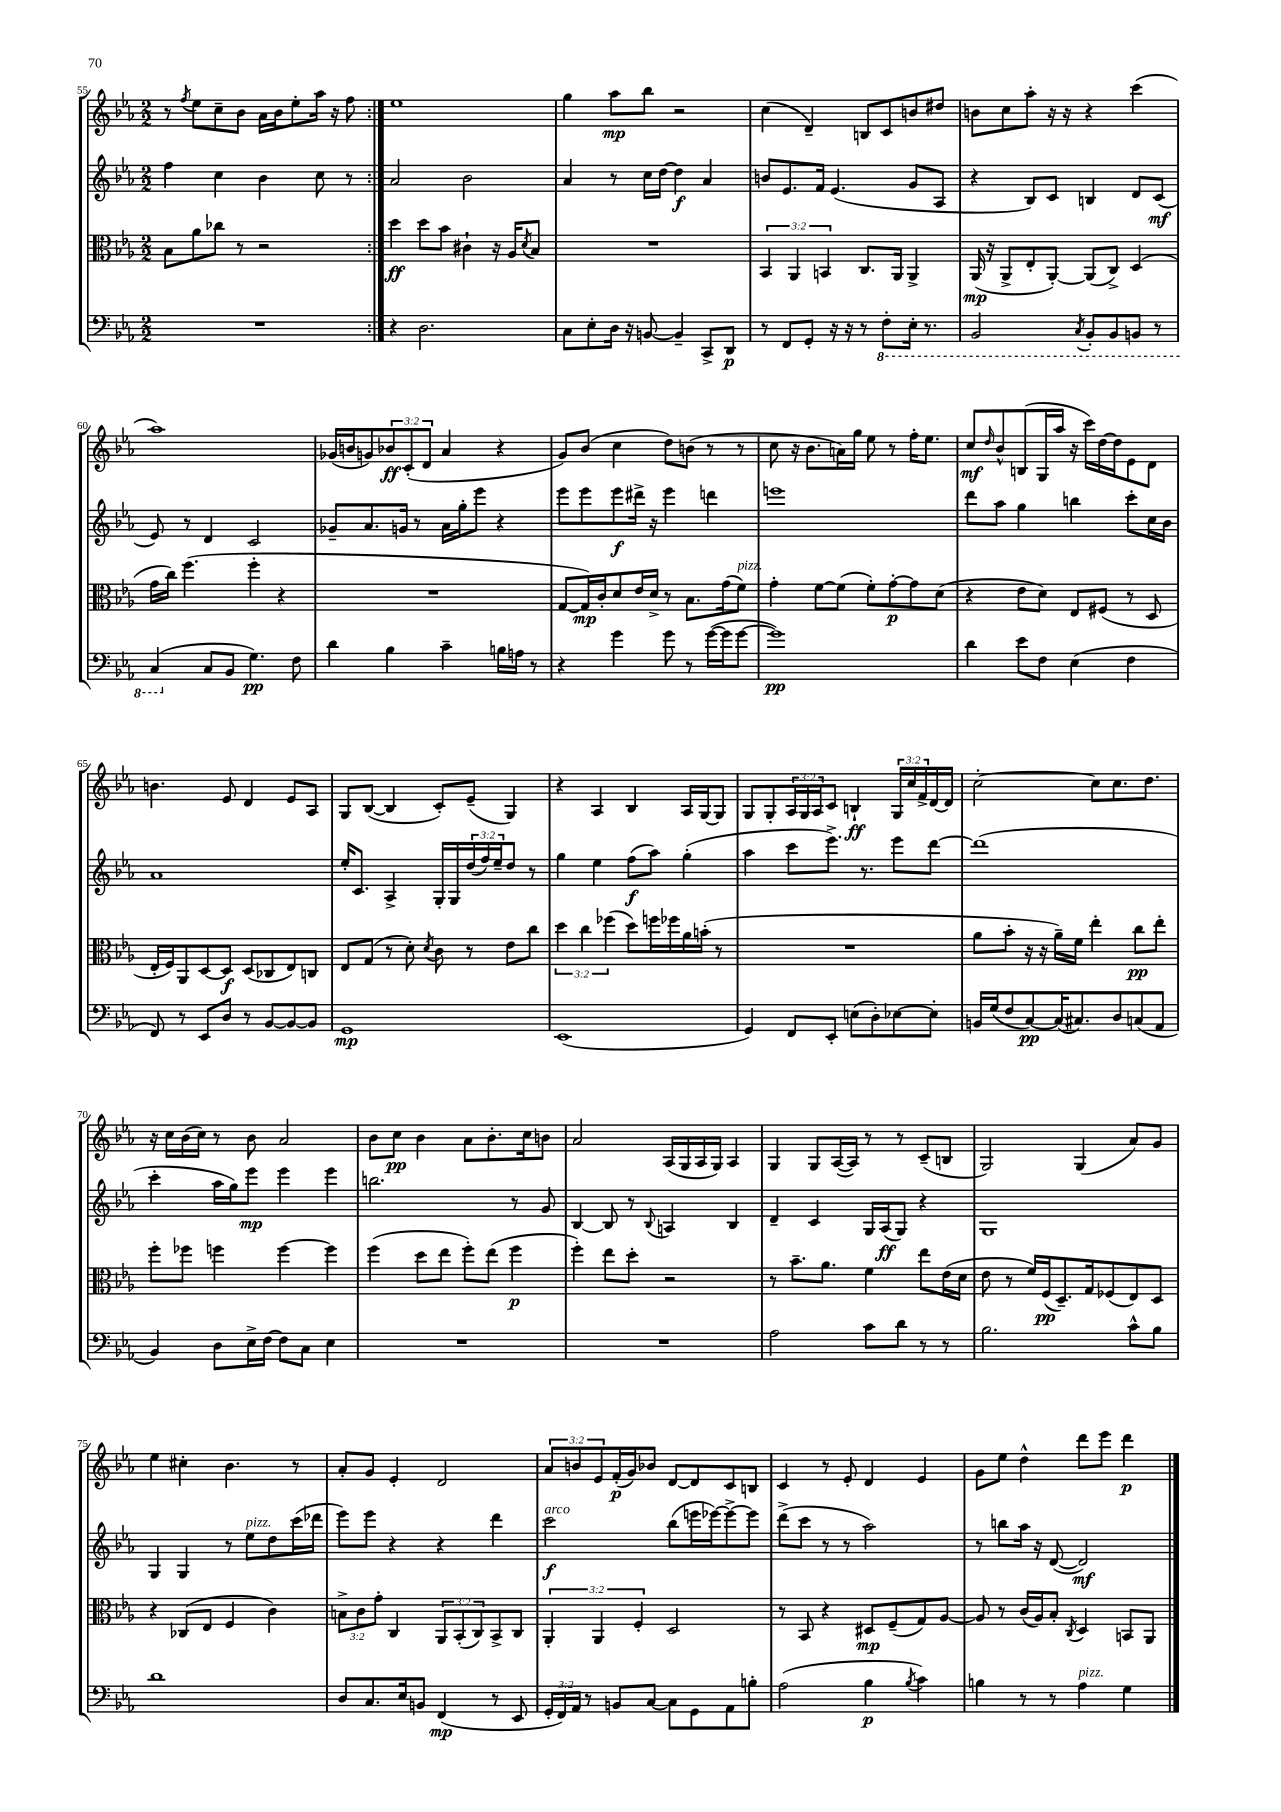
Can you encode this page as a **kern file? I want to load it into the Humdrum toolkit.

**kern	**kern	**kern	**kern
*staff4	*staff3	*staff2	*staff1
*clefF4	*clefC3	*clefG2	*clefG2
*k[b-e-a-]	*k[b-e-a-]	*k[b-e-a-]	*k[b-e-a-]
*M2/2	*M2/2	*M2/2	*M2/2
1r	8B-	4ff	8r
.	.	.	8qff
.	8a-	.	8ee-
.	8cc-	4cc	8cc~
.	8r	.	8b-
.	2r	4b-	16a-
.	.	.	16b-
.	.	.	8ee-'
.	.	8cc	16aa-
.	.	.	16r
.	.	8r	8ff
=:|!	=:|!	=:|!	=:|!
4r	4dd	2a-	1ee-
2.D	8dd	.	.
.	8b-	.	.
.	4c#`	2b-	.
.	16r	.	.
.	16A-	.	.
.	8qd	.	.
.	8B-	.	.
=	=	=	=
8C	1r	4a-	4gg
8E-'	.	.	.
16D	.	8r	8aa-
16r	.	.	.
[8BB	.	16cc	8bb-
.	.	[16dd	.
4BB~]	.	4dd]	2r
8CC^	.	4a-	.
8DD	.	.	.
=	=	=	=
8r	6BB-	8b	(4cc
8FF	.	8.e-	.
.	6AA-	.	.
8GG'	.	.	4d~)
.	.	16f	.
.	6BB	.	.
16r	.	(4.e-	.
16r	.	.	.
8r	8.C	.	8B
8FF'	.	.	8c
.	16AA-	.	.
16EE-'	4AA-^	8g	8b
8.r	.	.	.
.	.	8A-	8dd#
=	=	=	=
2BBB-	(16AA-	4r	8b
.	16r	.	.
.	8AA-^	.	8cc
.	8E-'	8B-)	8aa-'
.	[8AA-')	8c	16r
.	.	.	16r
8qCC	.	.	.
8BBB-'	(8AA-]	4B	4r
8BBB-	8C^)	.	.
8BBB	(4D	8d	(4ccc
8r	.	(8c	.
=	=	=	=
(4CC	16g	8e-)	1aa-)
.	16cc)	.	.
.	(4.ff	8r	.
8C	.	4d	.
8BB-	.	.	.
4.G)	4ff'	2c	.
.	4r	.	.
8F	.	.	.
=	=	=	=
4d	1r	8g-~	(16g-
.	.	.	16b
.	.	8.a-	8g)
4B-	.	.	12b-
.	.	16g	.
.	.	.	(12c'
.	.	8r	.
.	.	.	12d
4c~	.	16a-	4a-
.	.	16gg'	.
.	.	8eee-	.
16B	.	4r	4r
16A	.	.	.
8r	.	.	.
=	=	=	=
4r	[8G	8eee-	8g)
.	16G])	8eee-	(8b-
.	16c'	.	.
4g	8d	8eee-	4cc
.	16e-	16ddd#^	.
.	16d^	16r	.
8g	8r	4eee-	8dd)
8r	8.B-	.	(8b
([16g	.	4ddd	8r
16g]	(16g	.	.
[8g	8f)	.	8r
=	=	=	=
1g])	4g'	1eee	8cc
.	.	.	16r
.	.	.	8.b-
.	[8f	.	.
.	(8f]	.	16a)
.	.	.	16gg
.	8f')	.	8ee-
.	[8g'	.	8r
.	8g]	.	16ff'
.	.	.	8.ee-
.	(8d	.	.
=	=	=	=
4d	4r	8ddd	8cc
.	.	.	16qqdd
.	.	8aa-	8b-^^
8e-	8e-	4gg	(8B
8F	8d)	.	16G
.	.	.	16aa-
(4E-	8E-	4bb	16r
.	.	.	16ccc)
.	(8F#	.	[16dd
.	.	.	16dd]
4F	8r	8ccc'	8e-
.	8D	16cc	8d
.	.	16b-	.
=	=	=	=
8FF)	16E-'	1a-	4.b
.	16F)	.	.
8r	8AA-	.	.
8EE-	[8D	.	.
8D	8D]	.	8e-
8r	(8D	.	4d
[8BB-	8C-	.	.
8BB-_	8E-)	.	8e-
8BB-]	8C	.	8A-
=	=	=	=
1GG	8E-	16ee-'	8G
.	.	8.c	.
.	(8G	.	([8B-
.	8r	4A-^	4B-]
.	8d')	.	.
.	8qd	.	.
.	8c	16G'	8c')
.	.	16G	.
.	8r	(24dd	(8e-~
.	.	24ff)	.
.	.	24ee-~	.
.	8e-	8dd	4G)
.	8cc	8r	.
=	=	=	=
(1EE-	6dd	4gg	4r
.	6cc	.	.
.	.	4ee-	4A-
.	(6ff-	.	.
.	8dd)	(8ff	4B-
.	16ff	8aa-)	.
.	16ff-	.	.
.	16a-	(4gg'	16A-
.	(16b'	.	[16G
.	8r	.	8G]
=	=	=	=
4GG)	1r	4aa-	8G
.	.	.	8G'
8FF	.	8ccc	24A-
.	.	.	24G
.	.	.	24A-
8EE-'	.	8.eee-^)	8c
(8E	.	.	4B`
.	.	8.r	.
8D')	.	.	.
[8E-	.	8eee-	24G
.	.	.	24cc
.	.	.	24f^
8E-']	.	[8ddd	[16d
.	.	.	16d]
=	=	=	=
16BB	8a-	(1ddd]	[2cc'
(16G	.	.	.
8F	8b-'	.	.
[8C)	16r	.	.
.	16r	.	.
(16C]	16a-~)	.	.
8.C#)	16f	.	.
.	4ee-'	.	8cc]
8D	.	.	8.cc
(8C	8cc	.	.
.	.	.	8.dd
8AA-	8ee-'	.	.
=	=	=	=
4BB-)	8ff'	4ccc'	16r
.	.	.	16cc
.	8ff-	.	(16b-
.	.	.	16cc)
8D	4ff	16aa-	8r
.	.	16gg)	.
16E-^	.	8eee-	8b-
[16F	.	.	.
8F]	[4ff	4eee-	2a-
8C	.	.	.
4E-	4ff]	4eee-	.
=	=	=	=
1r	(4ff	2.bb	8b-
.	.	.	8cc
.	8dd	.	4b-
.	8ee-	.	.
.	8ff')	.	8a-
.	(8ee-	.	8.b-'
.	4ff	8r	.
.	.	.	16cc
.	.	8g	8b
=	=	=	=
1r	4ff')	[4B-	2a-
.	8ee-	8B-]	.
.	8dd'	8r	.
.	.	8qqB-	.
.	2r	4A	(16A-
.	.	.	16G
.	.	.	16A-
.	.	.	16G)
.	.	4B-	4A-
=	=	=	=
2A-	8r	4d~	4G
.	8.b-~	.	.
.	.	4c	8G
.	8.a-	.	.
.	.	.	([16A-
.	.	.	16A-])
8c	4f	16G	8r
.	.	(16A-	.
8d	.	8G)	8r
8r	8ee-	4r	(8c~
8r	(16e-	.	8B
.	16d	.	.
=	=	=	=
2.B-	8e-	1G	2G)
.	8r	.	.
.	16f)	.	.
.	(16F	.	.
.	8.D~)	.	.
.	.	.	(4G
.	16G	.	.
.	(8F-	.	.
8c^^	8E-)	.	8a-)
8B-	8D	.	8g
=	=	=	=
1d	4r	4G	4ee-
.	(8C-	4G	4cc#'
.	8E-	.	.
.	4F	8r	4.b-
.	.	8ee-	.
.	4c)	8dd	.
.	.	(16ccc	8r
.	.	16ddd-	.
=	=	=	=
8D	12B^	8eee-)	8a-'
.	12c	.	.
8.C	.	8eee-	8g
.	12g'	.	.
.	4C	4r	4e-'
16E-	.	.	.
8BB	.	.	.
(4FF	12AA-	4r	2d
.	(12BB-'	.	.
.	12C)	.	.
8r	8BB-^	4ddd	.
8EE-	8C	.	.
=	=	=	=
24GG'	6AA-'	2ccc	12a-
24FF)	.	.	.
24AA-	.	.	12b
8r	.	.	.
.	6AA-	.	12e-
8BB	.	.	(16f'
.	.	.	16g)
.	6F'	.	.
[8C	.	.	8b-
8C]	2D	(8bb-	[8d
8GG	.	16eee	8d]
.	.	[16eee-)	.
8AA-	.	8eee-^_	8c
8B'	.	8eee-]	8B
=	=	=	=
(2A-	8r	(8ddd^	4c
.	8BB-	8ccc	.
.	4r	8r	8r
.	.	8r	8e-'
4B-	8D#	2aa-)	4d
.	(8F~	.	.
8qB-	.	.	.
4c)	8G)	.	4e-
.	[8A-	.	.
=	=	=	=
4B	8A-]	8r	8g
.	8r	8bb	8ee-
8r	(16c	16aa-	4dd^^
.	16A-)	16r	.
8r	8B-'	([8d	.
.	8qC	.	.
4A-	4D	2d])	8ddd
.	.	.	8eee-
4G	8BB	.	4ddd
.	8AA-	.	.
==	==	==	==
*-	*-	*-	*-
